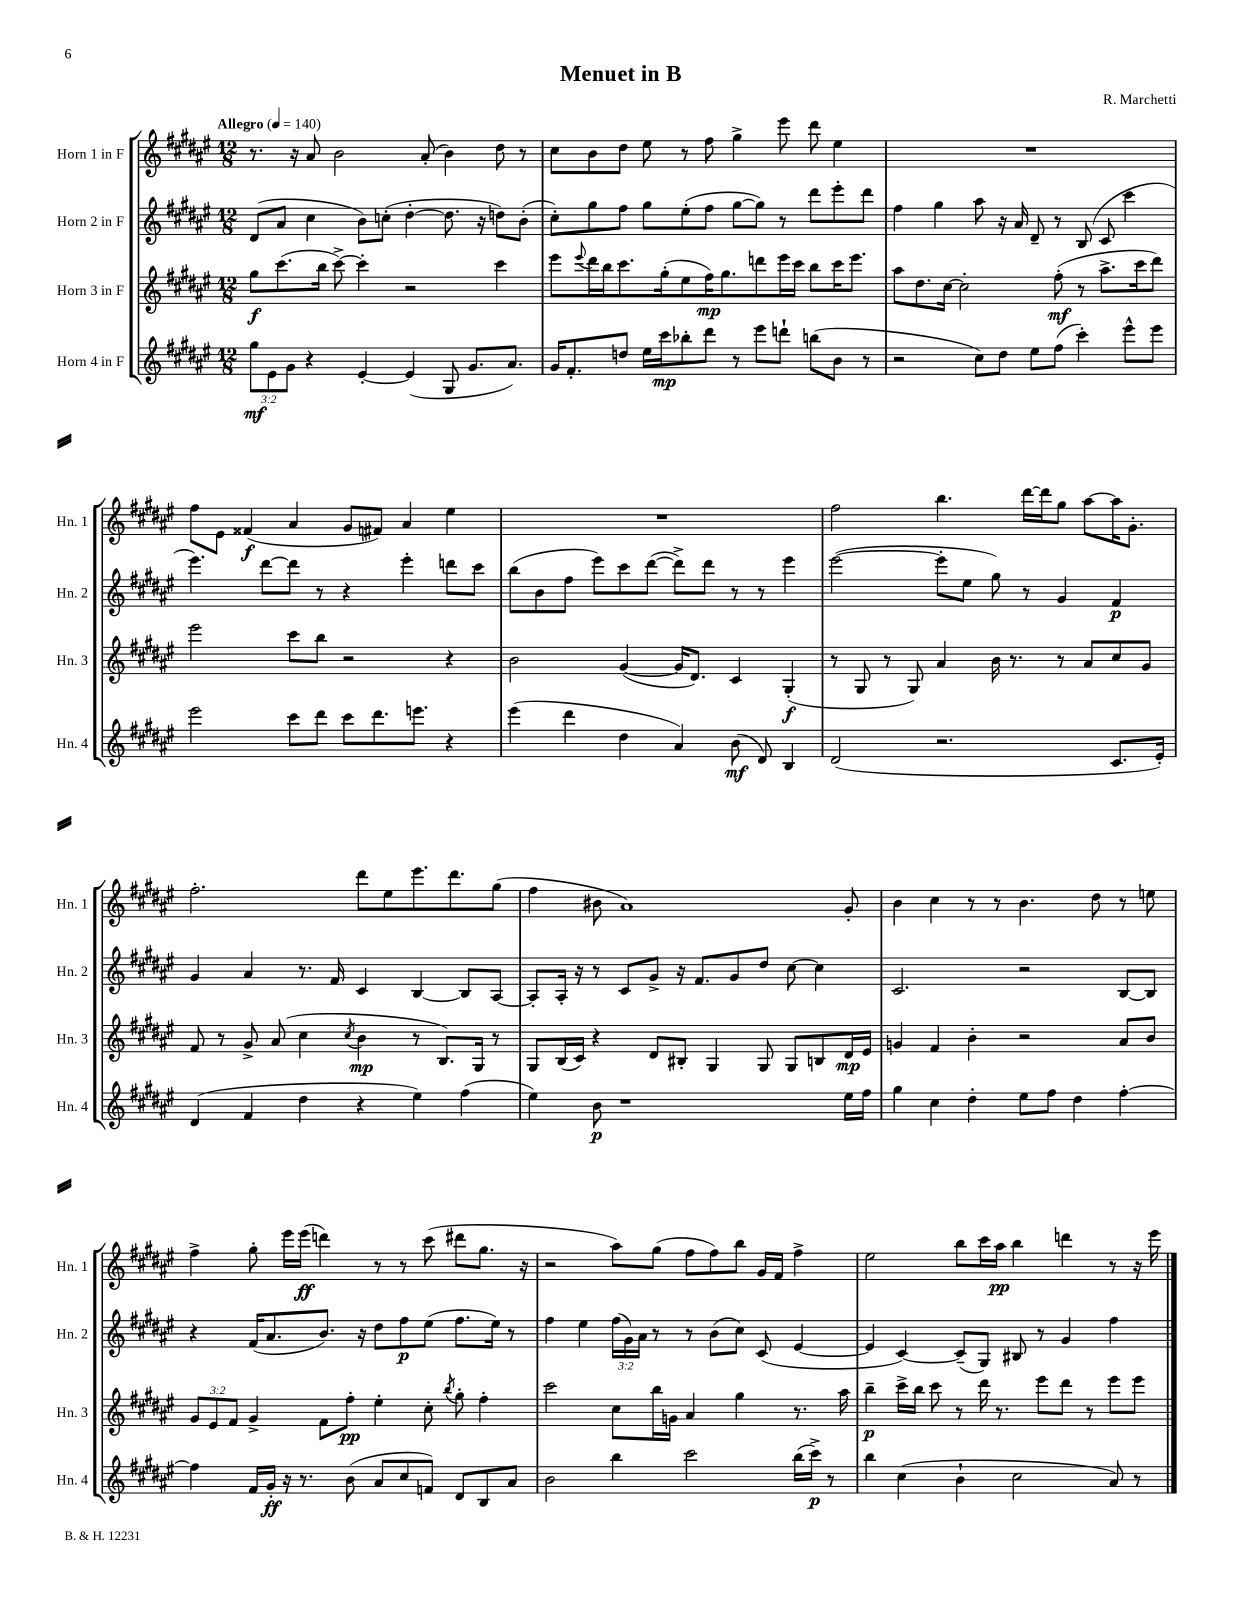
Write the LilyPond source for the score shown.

\header { title = "Menuet in B" composer = "R. Marchetti" }
<<
\new StaffGroup <<
\new Staff = "s0" \with { instrumentName = "Horn 1 in F" shortInstrumentName = "Hn. 1" } {
    \clef treble \key fis \major \numericTimeSignature \time 12/8 \tempo "Allegro" 4 = 140
    r8. r16 ais'8 b'2 ais'8-.( b'4) dis''8 r8 |
    cis''8 b'8 dis''8 eis''8 r8 fis''8 gis''4-> eis'''8 dis'''8 eis''4 |
    R1. |
    fis''8 eis'8 fisis'4\f( ais'4 gis'8 fis'8) ais'4 eis''4 |
    R1. |
    fis''2 b''4. dis'''16~ dis'''16 gis''8 ais''8~ ais''16 gis'8.-. |
    fis''2.-. dis'''8 eis''8 eis'''8. dis'''8. gis''8( |
    fis''4 bis'8 ais'1) gis'8-. |
    b'4 cis''4 r8 r8 b'4. dis''8 r8 e''8 |
    fis''4-> gis''8-. eis'''16 eis'''16\ff( d'''4) r8 r8 cis'''8( dis'''8 gis''8. r16 |
    r2 ais''8) gis''8( fis''8 fis''8) b''8 gis'16 fis'16 fis''4-> |
    eis''2 b''8 cis'''16 ais''16\pp b''4 d'''4 r8 r16 eis'''16 \bar "|." |
}
\new Staff = "s1" \with { instrumentName = "Horn 2 in F" shortInstrumentName = "Hn. 2" } {
    \clef treble \key fis \major \numericTimeSignature \time 12/8 \override Staff.TupletNumber.text = #tuplet-number::calc-fraction-text
    dis'8( ais'8 cis''4 b'8) c''8-.( dis''4~-. dis''8. r16 d''8) b'8-.( |
    cis''8-.) gis''8 fis''8 gis''8 eis''8-.( fis''8 gis''8~ gis''8) r8 dis'''8 eis'''8-. dis'''8 |
    fis''4 gis''4 ais''8 r16 ais'16 dis'8-- r8 b8( cis'8 cis'''4 |
    eis'''4.) dis'''8~ dis'''8 r8 r4 eis'''4-. d'''8 cis'''8 |
    b''8( b'8 fis''8 eis'''8) cis'''8 dis'''8~( dis'''8->) dis'''8 r8 r8 eis'''4 |
    eis'''2~( eis'''8-. eis''8 gis''8) r8 gis'4 fis'4\p |
    gis'4 ais'4 r8. fis'16 cis'4 b4~ b8 ais8~ |
    ais8-. ais16-. r16 r8 cis'8 gis'8-> r16 fis'8. gis'8 dis''8 cis''8~ cis''4 |
    cis'2. r2 b8~ b8 |
    r4 fis'16( ais'8. b'8.) r16 dis''8 fis''8\p eis''8( fis''8. eis''16) r8 |
    fis''4 eis''4 \tuplet 3/2 { fis''16( gis'16) ais'16 } r8 r8 b'8( cis''8) cis'8( eis'4~ |
    eis'4 cis'4~) cis'8--( gis8) bis8 r8 gis'4 fis''4 \bar "|." |
}
\new Staff = "s2" \with { instrumentName = "Horn 3 in F" shortInstrumentName = "Hn. 3" } {
    \clef treble \key fis \major \numericTimeSignature \time 12/8 \override Staff.TupletNumber.text = #tuplet-number::calc-fraction-text
    gis''8\f cis'''8.( b''16 cis'''8~->) cis'''4-. r2 cis'''4 |
    eis'''8 \appoggiatura { eis'''8 } dis'''16 b''16 cis'''8. gis''16-.( eis''8 fis''16\mp) gis''8. d'''8 eis'''16 cis'''16 b''8 cis'''16 eis'''8. |
    ais''8 dis''8. cis''16~ cis''2-. fis''8-.\mf( r8 ais''8.-> cis'''16 dis'''8) |
    eis'''2 cis'''8 b''8 r2 r4 |
    b'2 gis'4~( gis'16 dis'8.) cis'4 gis4-.\f( |
    r8 gis8 r8 gis8) ais'4 b'16 r8. r8 ais'8 cis''8 gis'8 |
    fis'8 r8 gis'8-> ais'8( cis''4 \acciaccatura { cis''8 } b'4\mp r8 b8.) gis16 r8 |
    gis8 b16( cis'16) r4 dis'8 bis8-. gis4 gis8 gis8 b8 dis'16\mp eis'16 |
    g'4 fis'4 b'4-. r2 ais'8 b'8 |
    \tuplet 3/2 { gis'8 eis'8 fis'8 } gis'4-> fis'8 fis''8-.\pp eis''4-. cis''8-. \acciaccatura { b''8 } gis''8-. fis''4-. |
    cis'''2 cis''8 b''16 g'16 ais'4 gis''4 r8. ais''16 |
    b''4--\p cis'''16-> b''16 cis'''8 r8 dis'''16 r8. eis'''8 dis'''8 r8 eis'''8 eis'''8 \bar "|." |
}
\new Staff = "s3" \with { instrumentName = "Horn 4 in F" shortInstrumentName = "Hn. 4" } {
    \clef treble \key fis \major \numericTimeSignature \time 12/8 \override Staff.TupletNumber.text = #tuplet-number::calc-fraction-text
    \tuplet 3/2 { gis''8\mf eis'8 gis'8 } r4 eis'4~-. eis'4( gis8 gis'8. ais'8.) |
    gis'16 fis'8.-. d''8 eis''16 cis'''16\mp bes''8-. dis'''8 r8 eis'''8 d'''8-! b''8( b'8 r8 |
    r2 cis''8) dis''8 eis''8 fis''8( cis'''4-.) eis'''8-^ eis'''8 |
    eis'''2 cis'''8 dis'''8 cis'''8 dis'''8. e'''8. r4 |
    eis'''4( dis'''4 dis''4 ais'4) b'8\mf( dis'8) b4 |
    dis'2( r2. cis'8. eis'16-.) |
    dis'4( fis'4 dis''4 r4 eis''4) fis''4( |
    eis''4) b'8\p r1 eis''16 fis''16 |
    gis''4 cis''4 dis''4-. eis''8 fis''8 dis''4 fis''4~-. |
    fis''4 fis'16 gis'16-.\ff r16 r8. b'8( ais'8 cis''8 f'8) dis'8 b8 ais'8 |
    b'2 b''4 cis'''2 b''16( cis'''16->\p) r8 |
    b''4 cis''4( b'4-! cis''2 ais'8) r8 \bar "|." |
}
>>
>>
\layout { \context { \Score \remove "Bar_number_engraver" } }
